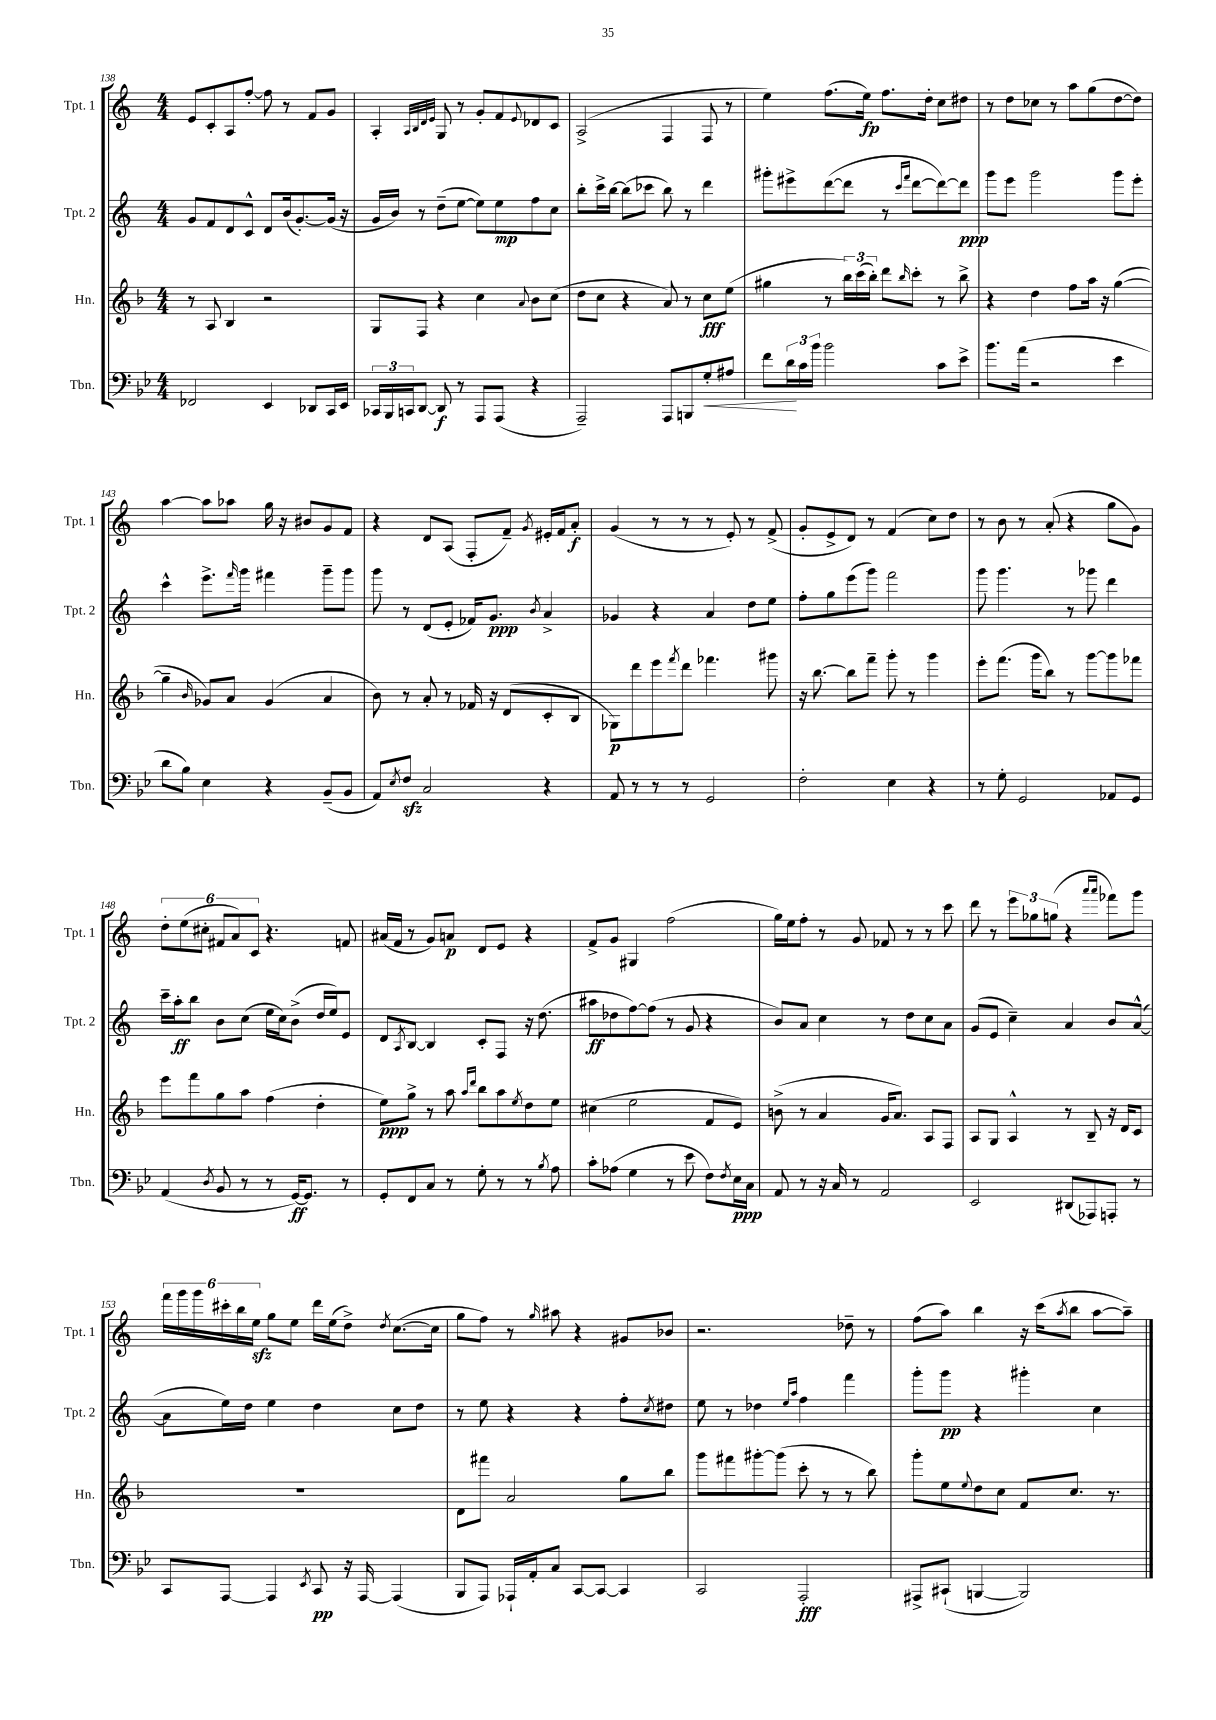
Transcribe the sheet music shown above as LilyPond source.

<<
\new StaffGroup <<
\new Staff = "s0" \with { instrumentName = "Tpt. 1" shortInstrumentName = "Tpt. 1" } {
    \clef treble \key c \major \numericTimeSignature \time 4/4
    e'8 c'8-. a8 f''8~-. f''8 r8 f'8 g'8 |
    a4-. \grace { a32 b32 d'32 e'32 } g8 r8 g'8-. f'8 \appoggiatura { e'8 } des'8 c'8 |
    a2->( f4 f8 r8 |
    e''4) f''8.( e''16\fp) f''8. d''16-. c''8 dis''8 |
    r8 d''8 ces''8 r8 a''8 g''8( d''8~ d''8) |
    a''4~ a''8 aes''8 g''16 r16 bis'8 g'8 f'8 |
    r4 d'8 a8( f8-. f'8--) \acciaccatura { g'8 } eis'16-. f'16 a'8-.\f |
    g'4( r8 r8 r8 e'8-.) r8 f'8->( |
    g'8-. e'8-> d'8) r8 f'4( c''8) d''8 |
    r8 b'8 r8 a'8-.( r4 g''8 g'8) |
    \tuplet 6/4 { d''8-. e''8( cis''8-. fis'8 a'8) c'8 } r4. f'8 |
    ais'16( f'16 r8 g'8) a'8\p d'8 e'8 r4 |
    f'8-> g'8 gis4 f''2( |
    g''16) e''16 f''8-. r8 g'8 fes'8 r8 r8 c'''8 |
    d'''8 r8 \tuplet 3/2 { e'''8 ges''8 g''8( } r4 \grace { a'''16 a'''16 } fes'''8) g'''8 |
    \tuplet 6/4 { f'''16 g'''16 g'''16 cis'''16-. b''16 e''16\sfz } g''8 e''8 d'''16 e''16( d''8->) \acciaccatura { d''8 } c''8.~( c''16 |
    g''8 f''8) r8 \grace { g''16 } ais''8 r4 gis'8 bes'8 |
    r2. des''8-- r8 |
    f''8( a''8) b''4 r16 c'''16( \acciaccatura { a''8 } b''8 a''8~ a''8--) \bar "|." |
}
\new Staff = "s1" \with { instrumentName = "Tpt. 2" shortInstrumentName = "Tpt. 2" } {
    \clef treble \key c \major \numericTimeSignature \time 4/4
    g'8 f'8 d'8 c'8-^ d'8 b'16( g'8.~-.) g'16( r16 |
    g'16 b'16) r8 d''8--( e''8~ e''8) e''8\mp f''8 c''8 |
    b''8-. c'''16-> b''16~ b''8( ces'''8 b''8) r8 d'''4 |
    gis'''8-. eis'''8-> d'''8~( d'''8 r8 \grace { c'''16 f'''16 } d'''8~ d'''8~) d'''8\ppp |
    g'''8 e'''8 g'''2 g'''8 e'''8-. |
    c'''4-^ e'''8.-> \grace { f'''16 } g'''16 fis'''4 g'''8-- g'''8 |
    g'''8 r8 d'8( e'8-. fes'16) g'8.\ppp \acciaccatura { b'8 } a'4-> |
    ges'4 r4 a'4 d''8 e''8 |
    f''8-. g''8 e'''8( g'''8) f'''2 |
    g'''8 g'''4. r8 ges'''8 d'''4 |
    c'''16-- a''16-.\ff b''8 b'8 c''8( e''16 c''16) b'8->( d''16 e''16) e'8 |
    d'8 \acciaccatura { a8 } b8~ b4 c'8-. f8 r16 d''8.( |
    ais''8\ff des''8 f''8~) f''8( r8 g'8 r4 |
    b'8) a'8 c''4 r8 d''8 c''8 a'8 |
    g'8( e'8 c''4--) a'4 b'8 a'8~-^( |
    a'8 e''16) d''16 e''4 d''4 c''8 d''8 |
    r8 e''8 r4 r4 f''8-. \acciaccatura { c''8 } dis''8 |
    e''8 r8 des''4 \grace { e''16 a''16 } f''4 f'''4 |
    g'''8-. g'''8\pp r4 gis'''4-. c''4 \bar "|." |
}
\new Staff = "s2" \with { instrumentName = "Hn." shortInstrumentName = "Hn." } {
    \clef treble \key f \major \numericTimeSignature \time 4/4
    r8 a8 bes4 r2 |
    g8 f8 r4 c''4 \appoggiatura { a'8 } bes'8 c''8( |
    d''8 c''8 r4 a'8) r8 c''8\fff e''8( |
    gis''4 r8 \tuplet 3/2 { bes''16) c'''16( bes''16-.) } d'''8 \grace { bes''16 } c'''8-. r8 bes''8-> |
    r4 d''4 f''8 a''16 r16 g''4~( |
    g''4-- \grace { bes'16 } ges'8) a'8 ges'4( a'4 |
    bes'8) r8 a'8-. r8 fes'16 r16 d'8( c'8-. bes8 |
    ges8\p) d'''8 e'''8 \acciaccatura { f'''8 } d'''8 fes'''4. gis'''8 |
    r16 bes''8.~ bes''8 f'''8-- g'''8-. r8 g'''4 |
    e'''8-. f'''8.( g'''16 bes''8) r8 g'''8~ g'''8 fes'''8 |
    e'''8 f'''8 g''8 a''8 f''4( d''4-. |
    e''8\ppp) g''8-> r8 a''8 \grace { a''16 d'''16 } bes''8 a''8 \acciaccatura { e''8 } d''8 e''8 |
    cis''4( e''2 f'8 e'8) |
    b'8->( r8 a'4 g'16 a'8.) a8 f8 |
    a8 g8 a4-^ r8 bes8-- r16 d'16 c'8 |
    R1 |
    d'8 fis'''8 a'2 g''8 bes''8 |
    g'''8 fis'''8 gis'''8~-. gis'''8( c'''8-. r8 r8 bes''8) |
    g'''8-. e''8 \appoggiatura { e''8 } d''8 c''8 f'8 c''8. r8. \bar "|." |
}
\new Staff = "s3" \with { instrumentName = "Tbn." shortInstrumentName = "Tbn." } {
    \clef bass \key bes \major \numericTimeSignature \time 4/4
    fes,2 ees,4 des,8 c,16 ees,16 |
    \tuplet 3/2 { ces,16 bes,,16 c,16 } d,8~ d,8\f r8 a,,8 a,,8( r4 |
    a,,2--) a,,8 b,,8 g8-.\< ais8 |
    f'8 \tuplet 3/2 { d'16\! c'16 bes'16 } bes'2 c'8 ees'8-> |
    bes'8. a'16( r2 ees'4 |
    d'8 bes8) ees4 r4 bes,8--( bes,8 |
    a,8) \acciaccatura { ees8 } f8\sfz c2 r4 |
    a,8 r8 r8 r8 g,2 |
    f2-. ees4 r4 |
    r8 g8-. g,2 aes,8 g,8 |
    a,4( \acciaccatura { d8 } bes,8 r8 r8 g,16~\ff) g,8. r8 |
    g,8-. f,8 c8 r8 g8-. r8 r8 \acciaccatura { bes8 } a8 |
    c'8-. aes8( g4 r8 ees'8 f8) \acciaccatura { f8 } ees16\ppp c16 |
    a,8 r8 r16 c16 r8 a,2 |
    ees,2 dis,8( aes,,8) a,,8-. r8 |
    c,8 a,,8~ a,,4 \acciaccatura { ees,8 } c,8\pp r16 a,,16~ a,,4( |
    bes,,8 a,,8) aes,,16-! a,16-. c8 c,8~ c,8~ c,4 |
    c,2 a,,2-.\fff |
    ais,,8-> cis,8-!( b,,4~ b,,2) \bar "|." |
}
>>
>>
\layout { \context { \Score currentBarNumber = #138 } }
